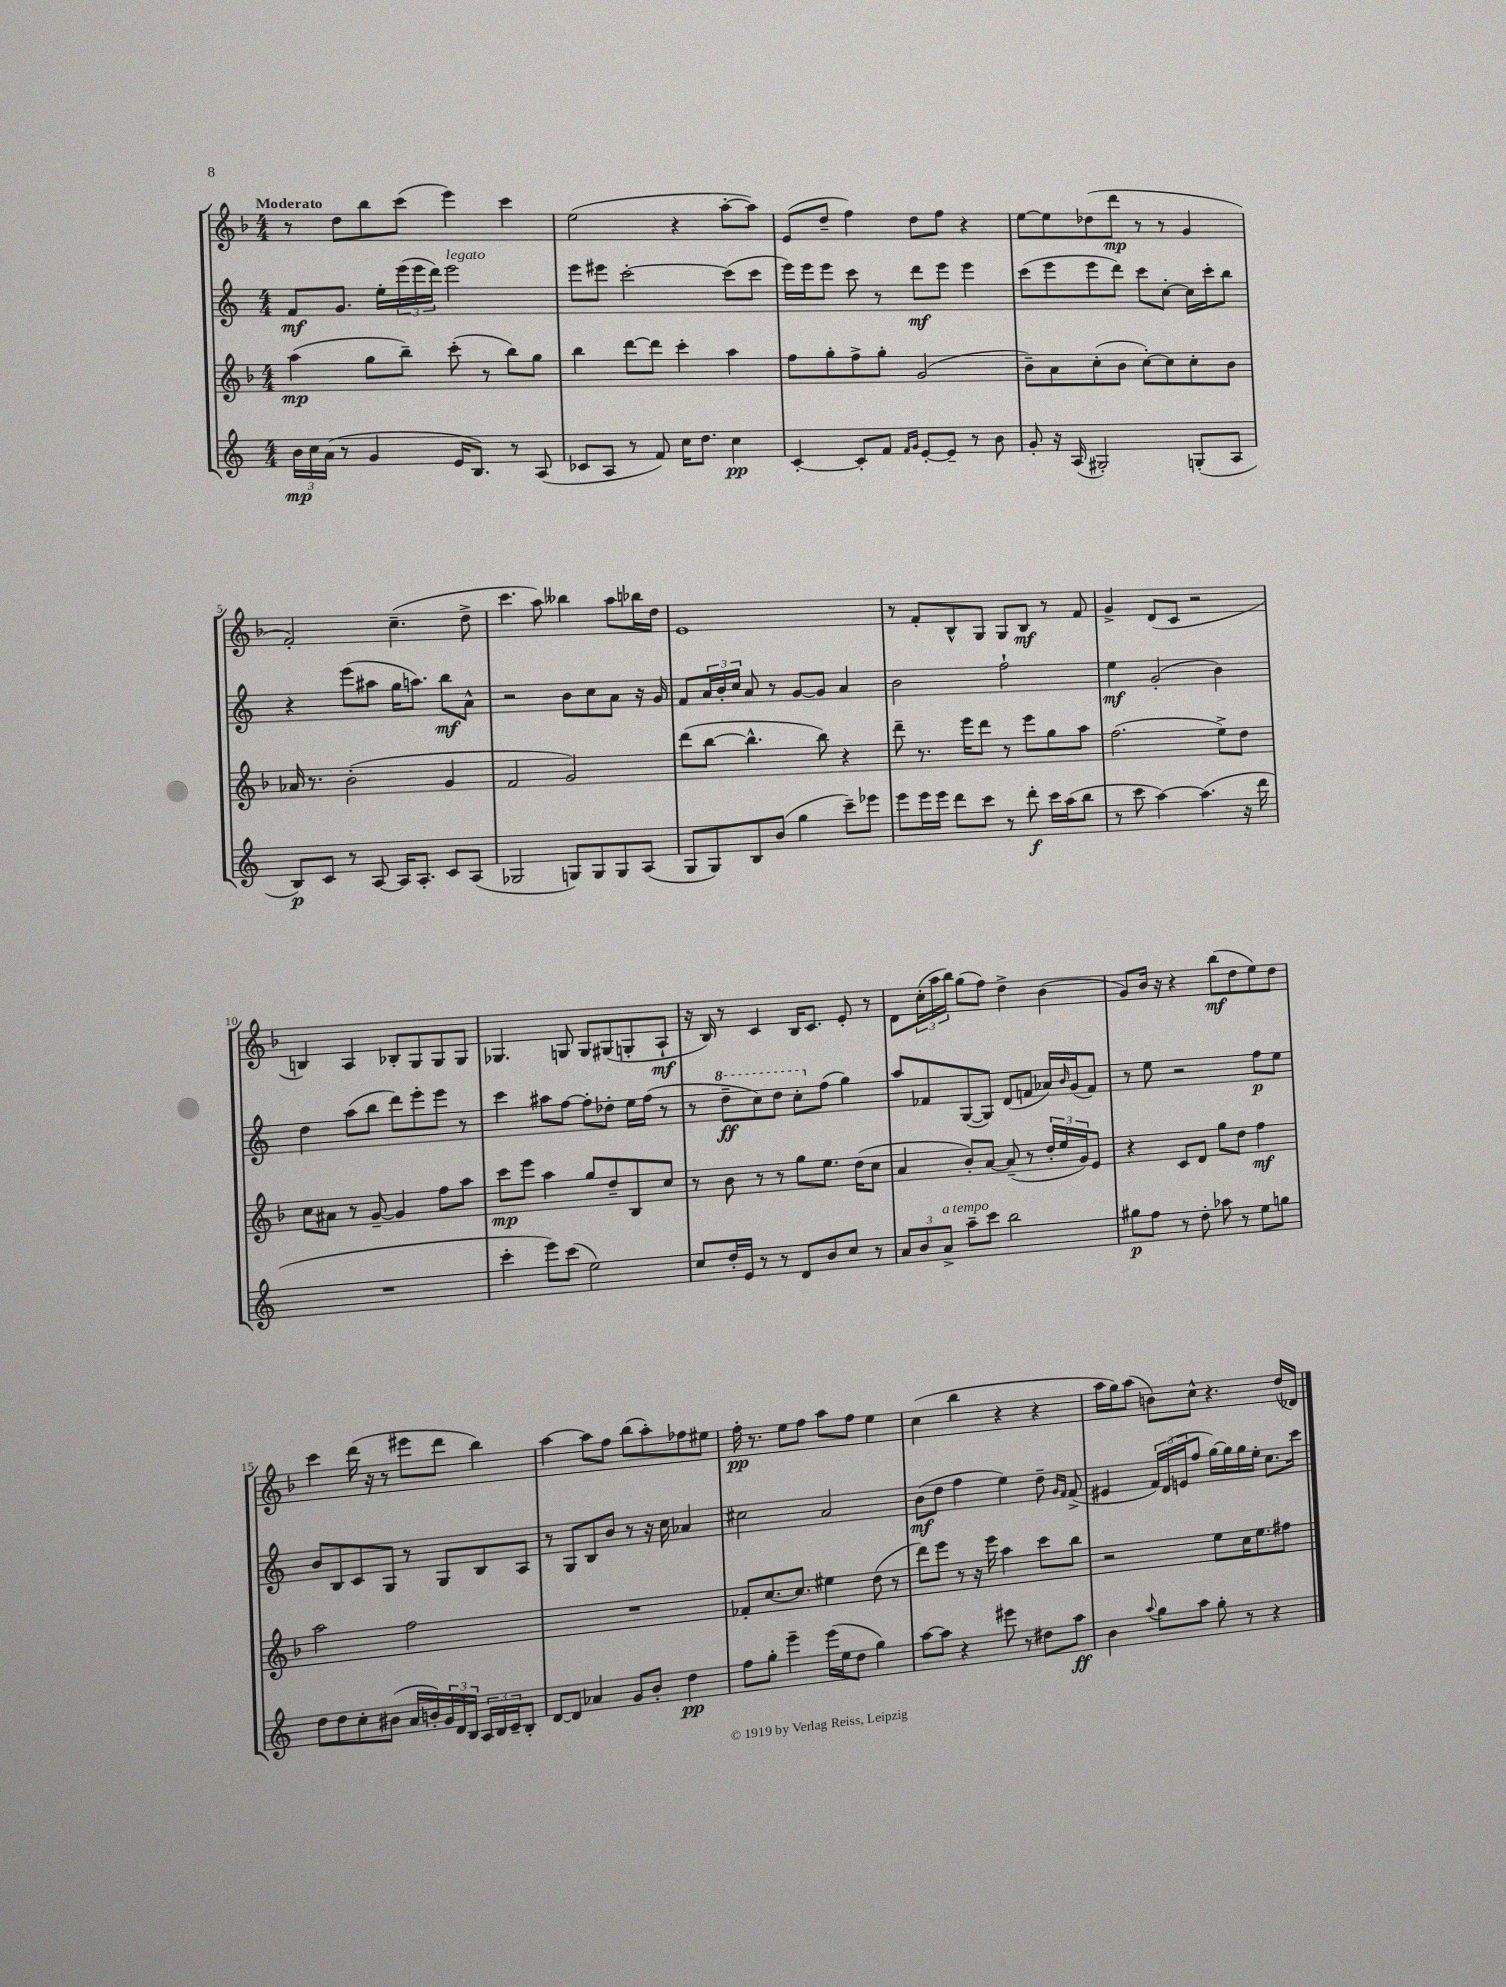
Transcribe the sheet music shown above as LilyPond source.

<<
\new StaffGroup <<
\new Staff = "s0" {
    \clef treble \key f \major \numericTimeSignature \time 4/4 \tempo "Moderato"
    r8 d''8 bes''8 c'''8( e'''4) c'''4 |
    e''2( r4 a''8~-. a''8) |
    e'8( d''8-- f''4) d''8 f''8 r4 |
    e''8~ e''8 des''8( d'''8\mp r8 r8 g'4 |
    f'2-.) c''4.--( d''8-> |
    c'''4. a''8) beses''4 a''8 bes''16 d''16 |
    e'1 |
    r8 f'8-. bes8-^ g8 g8 bes8\mf r8 f'8 |
    g'4-> d'8( c'8 r2 |
    b4) a4 bes8-. g8 g8 g8 |
    ges4. g8 g8 gis8( g8-. a8-!\mf |
    r16 bes16) r8 c'4 bes16 c'8. e'8-. r8 |
    d'8 \tuplet 3/2 { c''16-.( a''16 bes''16) } g''8( f''8) d''4-> bes'4( |
    g'8) bes'16 r16 r4 bes''8\mf( d''8 e''8) d''8 |
    c'''4 d'''16( r16 r8 eis'''8 d'''8 bes''4) |
    a''4~ a''8 f''8 bes''8( a''8-.) fes''8 eis''8 |
    f''16-.\pp r8. e''8 f''8 a''8 f''8 e''4 |
    c''4( bes''4 r4 r4 |
    a''16 g''16) a''8( b'8) c''8-^ r4. d''16( des'16) \bar "|." |
}
\new Staff = "s1" {
    \clef treble \key c \major \numericTimeSignature \time 4/4
    f'8\mf g'8. e''16-. \tuplet 3/2 { e'''16( e'''16 d'''16) } e'''2^\markup { \italic "legato" } |
    e'''8 eis'''8 c'''2~-. c'''8( c'''8 |
    e'''16) e'''16 e'''8 c'''8 r8 d'''8\mf e'''8 e'''4 |
    c'''8( e'''8 e'''8 d'''8) c'''8 c''8~-. c''16 c'''16-. b''8 |
    r4 e'''8( ais''8 g''16 a''8.) b''8\mf a'8-^ |
    r2 b'8 c''8 a'8 r16 g'16 |
    f'8 \tuplet 3/2 { a'16 b'16-. c''16 } a'8 r8 g'8~ g'8 a'4 |
    b'2 f''2-! |
    e''4\mf g'2-.( b'4) |
    d''4 a''8( b''8 d'''8) e'''8-. e'''8 r8 |
    c'''4 ais''8 f''8~ f''8-. des''8-. e''16 f''16( r8 |
    r8 \ottava #1 d'''8--\ff c'''8) d'''8 c'''8-. \ottava #0 f''8( g''4) |
    a''8 fes'8 g8~( g8) d'8( f'8 aes'16) \grace { b'16 } g'16( f'8) |
    r8 e''8 r2 f''8\p e''8 |
    b'8 b8 c'8 g8 r8 g8 b8 a8 |
    r8 g8 b8 b'8 r8 r16 c''16 aes'4 |
    cis''2 a'2 |
    b'8\mf( d''8 f''4 e''4) d''8-- \grace { g'16 f'16 } f'8->( |
    eis'4 \tuplet 3/2 { f'16) d'16( e'16 } f''8 g''16~) g''16 g''16 e''16-. c''8. c'''16 \bar "|." |
}
\new Staff = "s2" {
    \clef treble \key f \major \numericTimeSignature \time 4/4
    a''4\mp( g''8 bes''8--) c'''8-.( r8 bes''8) g''8 |
    bes''4 d'''8~ d'''8 c'''4-. a''4 |
    f''8 g''8-. f''8-> g''8-. g'2( |
    bes'8--) a'8 c''8-.( bes'8 c''8~-.) c''8 c''8-. bes'8 |
    aes'16 r8. bes'2-.( g'4 |
    f'2 g'2) |
    d'''8( bes''8~ bes''4.-^ bes''8) r4 |
    d'''8-- r8. e'''16 d'''8 r8 e'''8 g''8 a''8 |
    f''2.( e''8->) d''8 |
    c''8 ais'8 r8 g'8~-- g'4 f''8 a''8 |
    c'''8\mp e'''8 a''4 g''8 d''8-- bes8 c''8 |
    r8 bes'8 r8 r8 g''8 e''8. d''16( c''8 |
    a'4 bes'8-.) a'8~ a'8--( r8 \tuplet 3/2 { d''16-. e''16 g'16) } e'8 |
    r4 c'8 d'8 g''8 d''8 f''4\mf |
    a''2 f''2 |
    R1 |
    fes'8-. c''8.~ c''8. eis''4 d''8( r8 |
    d'''8) e'''8 r8 r16 e'''16 a''4 c'''8 bes''8 |
    r2 e''8 c''16 e''8. fis''8 \bar "|." |
}
\new Staff = "s3" {
    \clef treble \key c \major \numericTimeSignature \time 4/4
    \tuplet 3/2 { b'16\mp c''16 a'16( } r8 g'4 e'16 b8.) r8 a8( |
    ces'8 a8 r8 f'8) c''16 d''8. c''4\pp |
    c'4~-. c'8-. f'8 \grace { f'16 g'16 } e'8~-. e'8-- r8 b'8 |
    g'8-. r16 a16( gis2-.) g8-.( a8 |
    b8\p) c'8 r8 a8~ a16 a8.-. c'8 a8( |
    ges2 g8) g8 g8 a8( |
    g8 g8) b8 b'8( g''4 c'''8--) ees'''8 |
    e'''8 e'''16 e'''16 d'''8 c'''8 r8 d'''8-.\f c'''16 a''16( b''8 |
    r8 c'''8 a''4~) a''4.( r16 d'''16 |
    R1 |
    c'''4-. e'''8) c'''8( e''2) |
    c''8 d''16-. e'16 r8 r8 d'8 b'8 c''8 r8 |
    \tuplet 3/2 { a'8 b'8 a'8->^\markup { \italic "a tempo" } } a''8-- c'''8 b''2 |
    gis''8\p f''8 r8 d''8-. aes''8 r8 e''8 g''8 |
    d''8 d''8 c''8-. bis'8( a'16 b'16-.) \tuplet 3/2 { g'16 d'16 b16 } \tuplet 3/2 { a16 b16 c'16-- } b8-. |
    d'8~ d'8 aes'4 g'8 b'8-. d''4\pp |
    f''8 g''8-. e'''4-- e'''16( e''16 d''8 g''4) |
    a''8~ a''8 r4 eis'''8 r8 dis''8 a''8\ff |
    b'4 \appoggiatura { a''8 } g''8 a''8 g''8-. r8 r4 \bar "|." |
}
>>
>>
